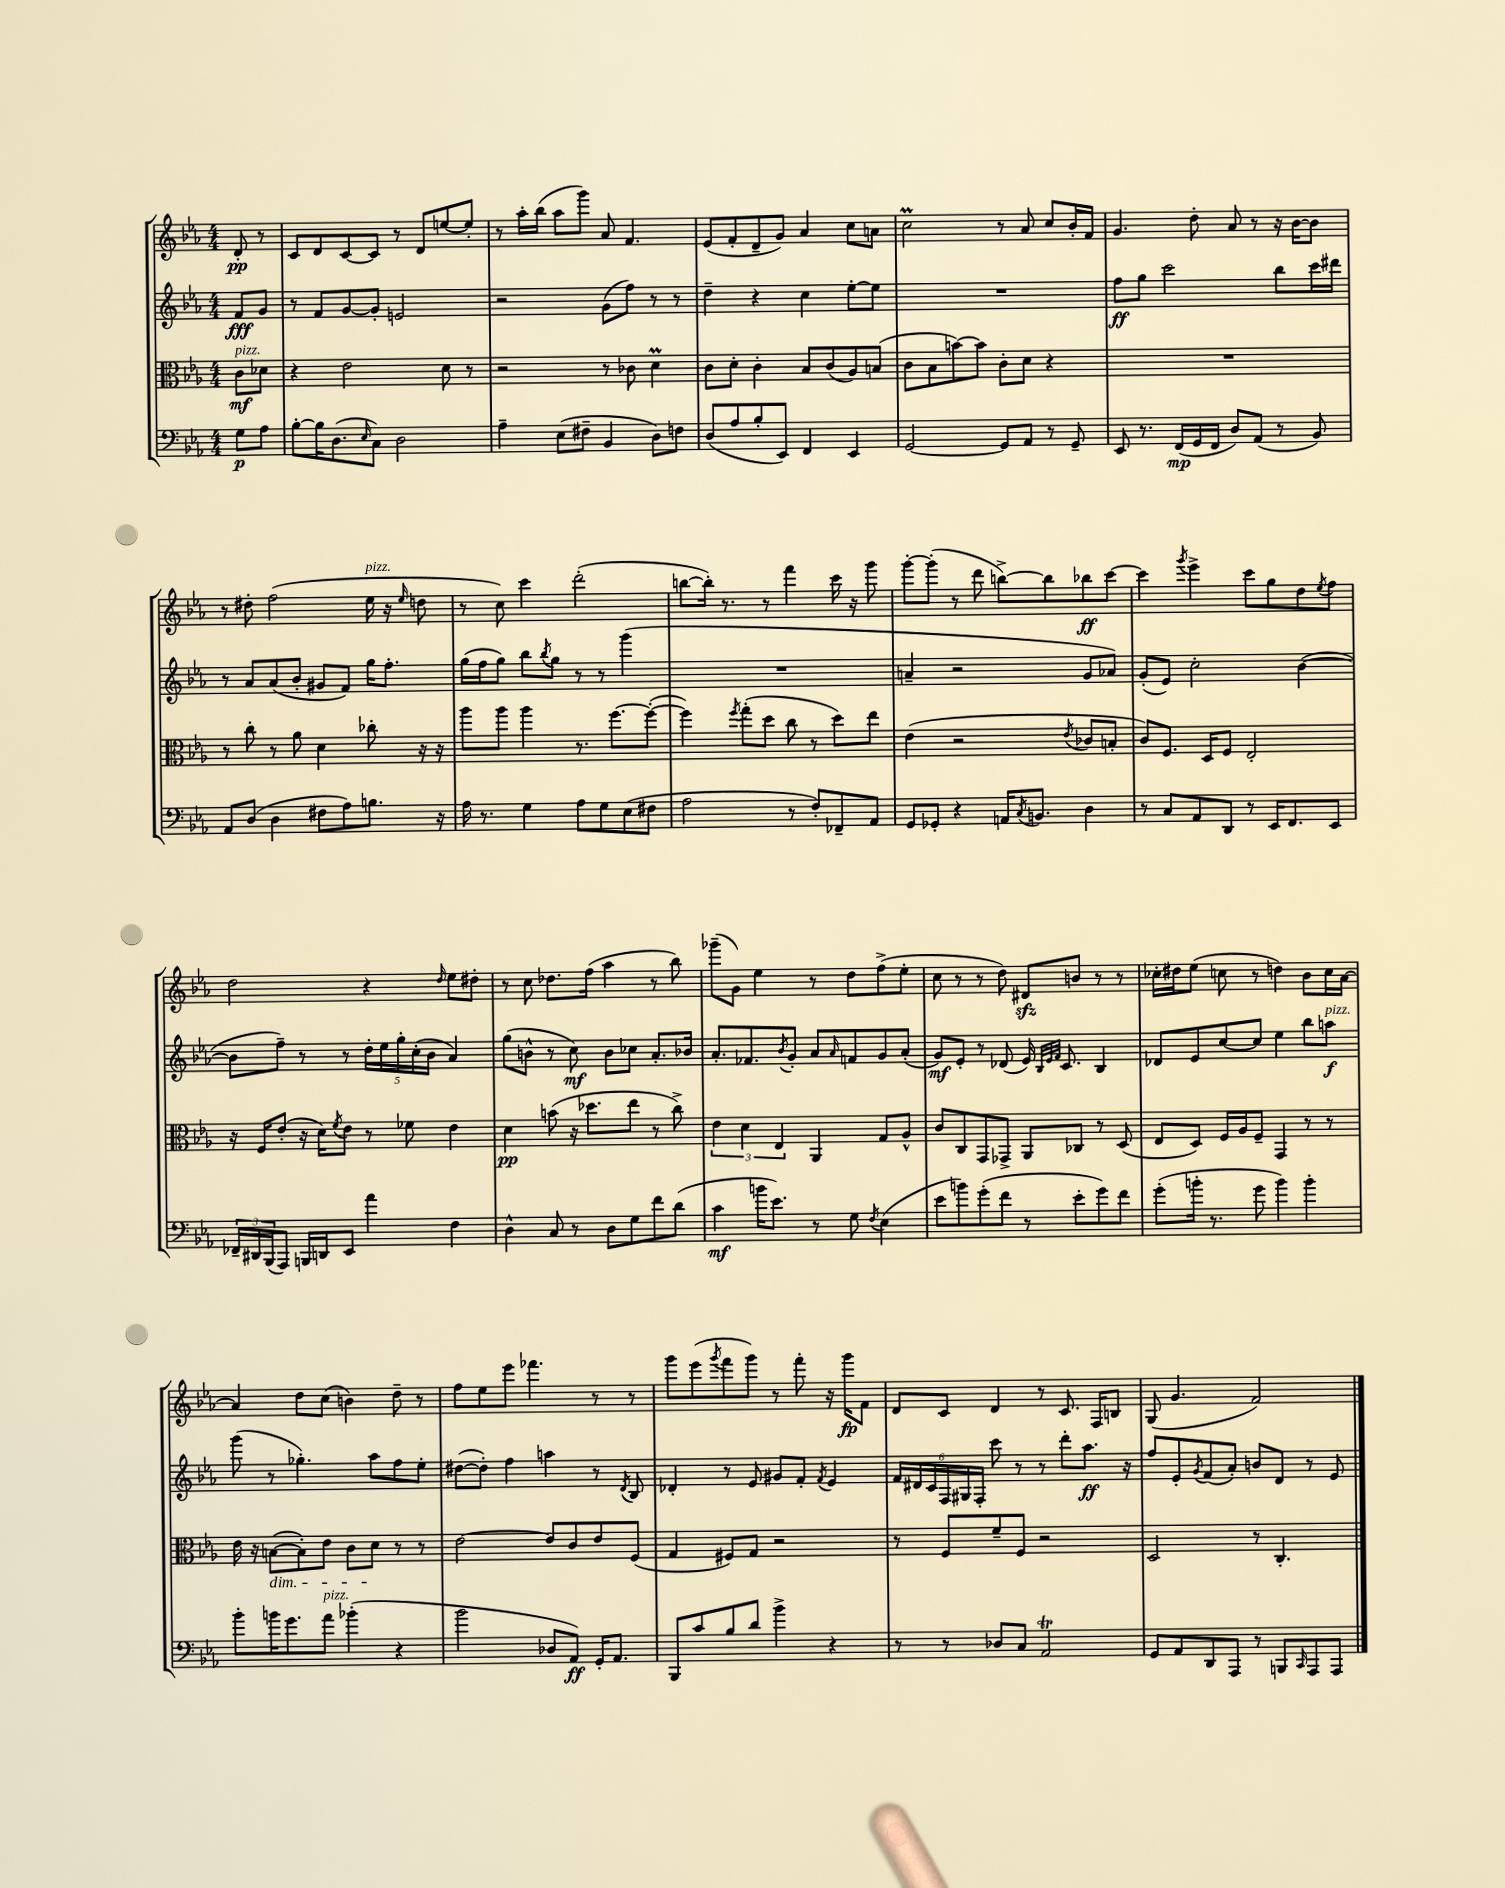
<<
\new StaffGroup <<
\new Staff = "s0" {
    \clef treble \key ees \major \numericTimeSignature \time 4/4 \partial 4
    d'8-.\pp r8 |
    c'8 d'8 c'8~ c'8 r8 d'8 e''8~ e''8-. |
    r8 aes''16-. bes''16( aes''8 g'''8) aes'8 f'4. |
    ees'8( f'8-. d'8-- g'8) aes'4 c''8 a'8 |
    c''2\prall r8 aes'8 c''8 bes'16-. f'16 |
    g'4. d''8-. aes'8 r8 r16 bes'16~ bes'8 |
    r8 dis''8-. f''2( ees''16^\markup { \italic "pizz." } r16 \grace { ees''16 } d''8 |
    r8 c''8) c'''4 d'''2-.( |
    b''8~ b''16-.) r8. r8 f'''4 c'''16 r16 g'''8 |
    g'''8~-. g'''8-.( r8 d'''8 b''8~->) b''8 bes''8\ff c'''8~ |
    c'''4 \acciaccatura { g'''8 } ees'''4-> c'''8 g''8 d''8 \acciaccatura { ees''8 } f''8 |
    d''2 r4 \grace { d''16 } ees''8 dis''8-. |
    r8 c''8 des''8. f''16( aes''4 r8 bes''8) |
    ges'''8--( g'8) ees''4 r8 d''8 f''8->( ees''8-. |
    c''8 r8 r8 d''8) dis'8\sfz b'8 r8 r8 |
    ces''16-. dis''16 ees''8( c''8 r8 d''4) bes'8 c''16 aes'16~ |
    aes'4 d''8 c''8( b'4) d''8-- r8 |
    f''8 ees''8 ees'''8 fes'''4. r8 r8 |
    g'''8 ees'''8( \acciaccatura { g'''8 } f'''8 g'''8) r8 f'''8-. r16 g'''16\fp f'8 |
    d'8 c'8 d'4 r8 c'8. f16 b8 |
    g8( g'4. f'2) \bar "|." |
}
\new Staff = "s1" {
    \clef treble \key ees \major \numericTimeSignature \time 4/4 \partial 4
    f'8\fff g'8 |
    r8 f'8 g'8~ g'8-. e'2 |
    r2 g'8( f''8) r8 r8 |
    d''4-- r4 c''4 ees''8~-. ees''8 |
    R1 |
    f''8\ff g''8 c'''2 bes''8 c'''16 dis'''16 |
    r8 aes'8 aes'8( bes'8-. gis'8 f'8) g''16 f''8.-. |
    g''16( f''16 g''8) bes''8 \acciaccatura { bes''8 } g''8 r8 r8 g'''4( |
    R1 |
    a'4-- r2 g'8 aes'8) |
    g'8-.( ees'8) c''2-. bes'4~( |
    bes'8 f''8--) r8 r8 \tuplet 5/4 { d''16-. ees''16 g''16-. c''16-.( bes'16 } aes'4) |
    g''8( b'8-^ r8 c''8\mf) b'8 ces''8 aes'8.-. bes'16 |
    aes'8.-. fes'8. \acciaccatura { bes'8 } g'8-. aes'8 \grace { aes'16 } f'8 g'8 aes'8-.( |
    g'8\mf) ees'8-. r8 des'8( ees'16) \grace { bes32 ees'32 f'32 } c'8. bes4 |
    des'8 ees'8 c''8~ c''8 ees''4 bes''8 a''8\f^\markup { \italic "pizz." } |
    g'''8( r8 ges''4.-.) aes''8 f''8 ees''8-. |
    dis''8~( dis''8-.) f''4 a''4 r8 \acciaccatura { d'8 } bes8 |
    des'4-. r8 ees'8 gis'8 f'8-. \acciaccatura { f'8 } ees'4 |
    \tuplet 6/4 { f'16 dis'16 c'16 f16 gis16 f16-. } c'''8 r8 r8 d'''8-. aes''8.\ff r16 |
    f''8 ees'8-. \acciaccatura { g'8 } f'8( aes'8-.) b'8 d'8 r8 ees'8 \bar "|." |
}
\new Staff = "s2" {
    \clef alto \key ees \major \numericTimeSignature \time 4/4 \partial 4
    c'8\mf^\markup { \italic "pizz." } des'8 |
    r4 ees'2 d'8 r8 |
    r2 r8 ces'8 d'4\prall |
    c'8 d'8-. c'4-. bes8 c'8( aes8) b8( |
    c'8 bes8 b'8~) b'8 c'8-. d'8 r4 |
    R1 |
    r8 c''8-. r8 aes'8 d'4 ces''8-. r16 r16 |
    aes''8 aes''8 aes''4 r8. f''8.~ f''8~-.( |
    f''4) \acciaccatura { f''8 } g''8-.( d''8 c''8 r8 d''8) ees''8 |
    ees'4( r2 \acciaccatura { ees'8 } ces'8 b8-. |
    c'8) f8. d16 f8 ees2-. |
    r16 f16 ees'8-.( r16 d'16) \acciaccatura { f'8 } ees'8 r8 fes'8 ees'4 |
    d'4\pp b'8( r16 des''8. ees''8 r8 c''8->) |
    \tuplet 3/2 { ees'4 d'4 ees4 } aes,4 g8 aes8-^ |
    c'8 c8 g,8 ges,8-> aes,8 ces8 r8 d8( |
    ees8 d8) f16 aes16 f8-- g,4 r8 r8 |
    ees'16 r16 b8~\dim( b8-.) ees'8 c'8 d'8\! r8 r8 |
    ees'2~ ees'8 c'8 ees'8 f8( |
    g4 fis8) g8 r2 |
    r8 f8 f'8-- f8 r2 |
    d2 r8 c4.-. \bar "|." |
}
\new Staff = "s3" {
    \clef bass \key ees \major \numericTimeSignature \time 4/4 \partial 4
    g8\p aes8 |
    bes8~-. bes16 d8.( \grace { ees16 } c8) d2 |
    aes4-- ees8( fis8-- bes,4 d8) f8 |
    d8( aes8 bes8-. ees,8) f,4 ees,4 |
    g,2~ g,8 aes,8 r8 g,8-- |
    ees,8 r8. f,16\mp( g,16 f,16 d8) aes,8( r8 bes,8) |
    aes,8 d8( d4 fis8 aes8) b8. r16 |
    aes16 r8. g4 aes8 g8 ees8( fis8 |
    aes2 r8 f8-.) fes,8-- aes,8 |
    g,8 ges,8-. r4 a,16 \acciaccatura { c8 } b,8. d4 |
    r8 c8 aes,8 d,8 r8 ees,16 f,8. ees,8 |
    \tuplet 3/2 { fes,16-- dis,16 bes,,16( } aes,,8) b,,16 d,16 ees,8 aes'4 f4 |
    d4-^ c8 r8 d8 g8 f'8 d'8( |
    c'4\mf b'16 ees'8.) r8 g8 \acciaccatura { f8 } ees4( |
    ees'8 b'8) g'8-.( f'8 r8 ees'8-. g'8) f'8 |
    g'8-.( b'16-. r8. g'8 b'4) b'4-. |
    bes'8-. b'16 g'8. aes'8^\markup { \italic "pizz." } bes'4-.( r4 |
    bes'2 des8 aes,8\ff) g,16-. aes,8. |
    bes,,8 c'8 bes8 d'8 bes'4-> r4 |
    r8 r8 des8 c8 aes,2\trill |
    g,8 aes,8 d,8 aes,,8 r8 b,,8 \grace { c,16 } aes,,8 aes,,8 \bar "|." |
}
>>
>>
\layout { \context { \Score \remove "Bar_number_engraver" } }
